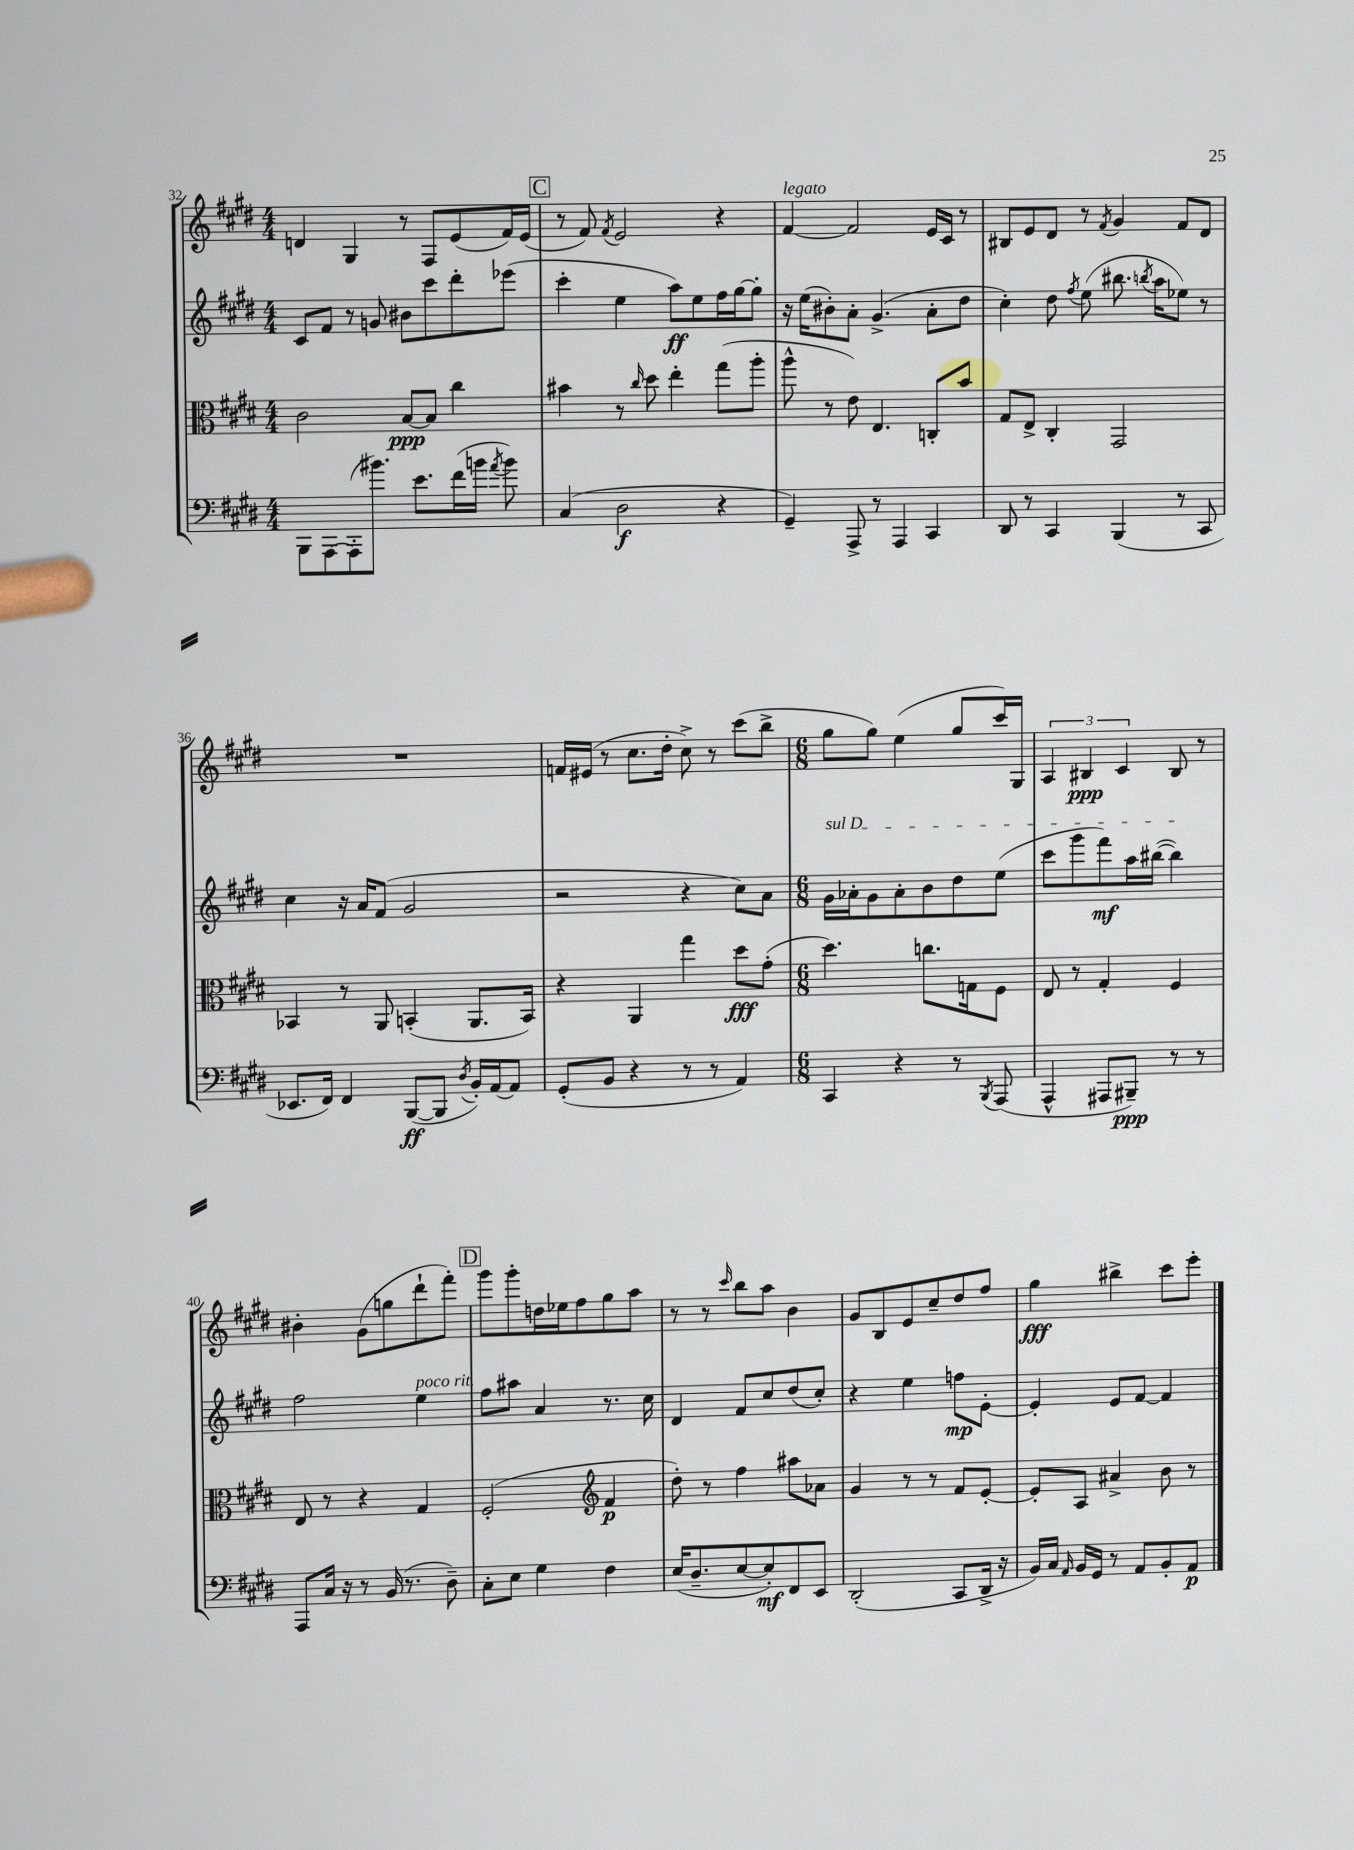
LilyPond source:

<<
\new StaffGroup <<
\new Staff = "s0" {
    \clef treble \key e \major \numericTimeSignature \time 4/4
    \autoBeamOff d'4 gis4 r8 fis8[ e'8( fis'16) e'16]( |
    \mark \markup { \box "C" } r8 fis'8) \acciaccatura { fis'8 } e'2 r4 |
    fis'4~^\markup { \italic "legato" } fis'2 e'16[ cis'16] r8 |
    bis8[ e'8 dis'8] r8 \acciaccatura { fis'8 } gis'4 fis'8[ dis'8] |
    R1 |
    f'16[ eis'16]( r8 cis''8.[ dis''16]-. cis''8->) r8 cis'''8[( b''8]-> |
    \numericTimeSignature \time 6/8 gis''8[ gis''8]) e''4( gis''8[ cis'''16) gis16] |
    \tuplet 3/2 { a4 bis4\ppp cis'4 } bis8 r8 |
    bis'4-. gis'8[( g''8 dis'''8-! fis'''8]-.) |
    \mark \markup { \box "D" } gis'''8[ gis'''8-. d''16 ees''16 fis''8 gis''8 a''8] |
    r8 r8 \grace { cis'''16 } b''8[ a''8] b'4 |
    gis'8[ b8 e'8 cis''8-- dis''8 fis''8] |
    gis''4\fff bis''4-> cis'''8[ e'''8]-. \bar "|." |
}
\new Staff = "s1" {
    \clef treble \key e \major \numericTimeSignature \time 4/4
    \autoBeamOff cis'8[ fis'8] r8 g'8 bis'8[ cis'''8 dis'''8-. ees'''8]( |
    \mark \markup { \box "C" } cis'''4-. e''4 a''8[\ff) e''8 fis''16 gis''16~ gis''8]-. |
    r16 e''16[( bis'8-.) a'8]-. gis'4.->( a'8[-. dis''8] |
    cis''4-.) dis''8 \acciaccatura { fis''8 } e''8( bis''8. \acciaccatura { b''8 } a''16[ ees''8]) r8 |
    cis''4 r16 a'16[ fis'8]( gis'2 |
    r2 r4 cis''8[) a'8] |
    \numericTimeSignature \time 6/8 \once \override TextSpanner.bound-details.left.text = \markup { \italic "sul D" } gis'16[\startTextSpan aes'16-. gis'8 aes'8-. b'8 dis''8 e''8]( |
    cis'''8[ gis'''8 fis'''8\mf) a''16 bis''16]~( bis''4\stopTextSpan) |
    fis''2 e''4^\markup { \italic "poco rit." } |
    \mark \markup { \box "D" } fis''8[ ais''8] a'4 r8. cis''16 |
    dis'4 fis'8[ cis''8 dis''8( cis''8]-.) |
    r4 e''4 f''8[\mp e'8]~-. |
    e'4-. e'8[ fis'8]~ fis'4 \bar "|." |
}
\new Staff = "s2" {
    \clef alto \key e \major \numericTimeSignature \time 4/4
    \autoBeamOff cis'2 b8[~\ppp b8] cis''4 |
    \mark \markup { \box "C" } bis'4 r8 \grace { cis''16 } dis''8 e''4-. gis''8[( a''8]-. |
    a''8-^ r8 e'8) e4. c8[-. b'8] |
    gis8[ e8]-> cis4-. gis,2 |
    bes,4 r8 a,8 b,4-.( a,8.[ b,16]) |
    r4 a,4 gis''4 dis''8[\fff gis'8]-.( |
    \numericTimeSignature \time 6/8 dis''4.) c''8.[ g16 fis8] |
    e8 r8 gis4-. fis4 |
    e8 r8 r4 gis4 |
    \mark \markup { \box "D" } fis2-.( \clef treble fis'4\p |
    dis''8-.) r8 fis''4 ais''8[ aes'8] |
    gis'4 r8 r8 fis'8[ e'8]~-. |
    e'8[-. a8] ais'4-> b'8 r8 \bar "|." |
}
\new Staff = "s3" {
    \clef bass \key e \major \numericTimeSignature \time 4/4
    \autoBeamOff b,,8[ a,,8~ a,,8-.( bis'8.]) e'8.[ fis'16( b'16] \acciaccatura { a'8 } b'8) |
    \mark \markup { \box "C" } cis4( dis2\f r4 |
    gis,4--) a,,8-> r8 a,,4 cis,4 |
    dis,8 r8 cis,4 b,,4( r8 cis,8 |
    ees,8.[ fis,16]) fis,4 b,,8[~\ff( b,,8] \acciaccatura { dis8 } b,16[-.) a,16~ a,8] |
    gis,8[-.( b,8] r4 r8 r8 a,4) |
    \numericTimeSignature \time 6/8 cis,4 r4 r8 \acciaccatura { b,,8 } a,,8( |
    a,,4-^ ais,,8[ bis,,8]--\ppp) r8 r8 |
    a,,8[ cis16] r16 r8 b,16( r8. dis8--) |
    \mark \markup { \box "D" } cis8[-. e8] gis4 fis4 |
    e16[( dis8.-- e8~ e8-.\mf) fis,8 e,8] |
    dis,2-.( cis,8[ dis,16]-> r16 |
    b,16[) cis16] \grace { a,16 } b,16[ gis,16] r8 a,8[ b,8-. a,8]\p \bar "|." |
}
>>
>>
\layout { \context { \Score currentBarNumber = #32 } }
